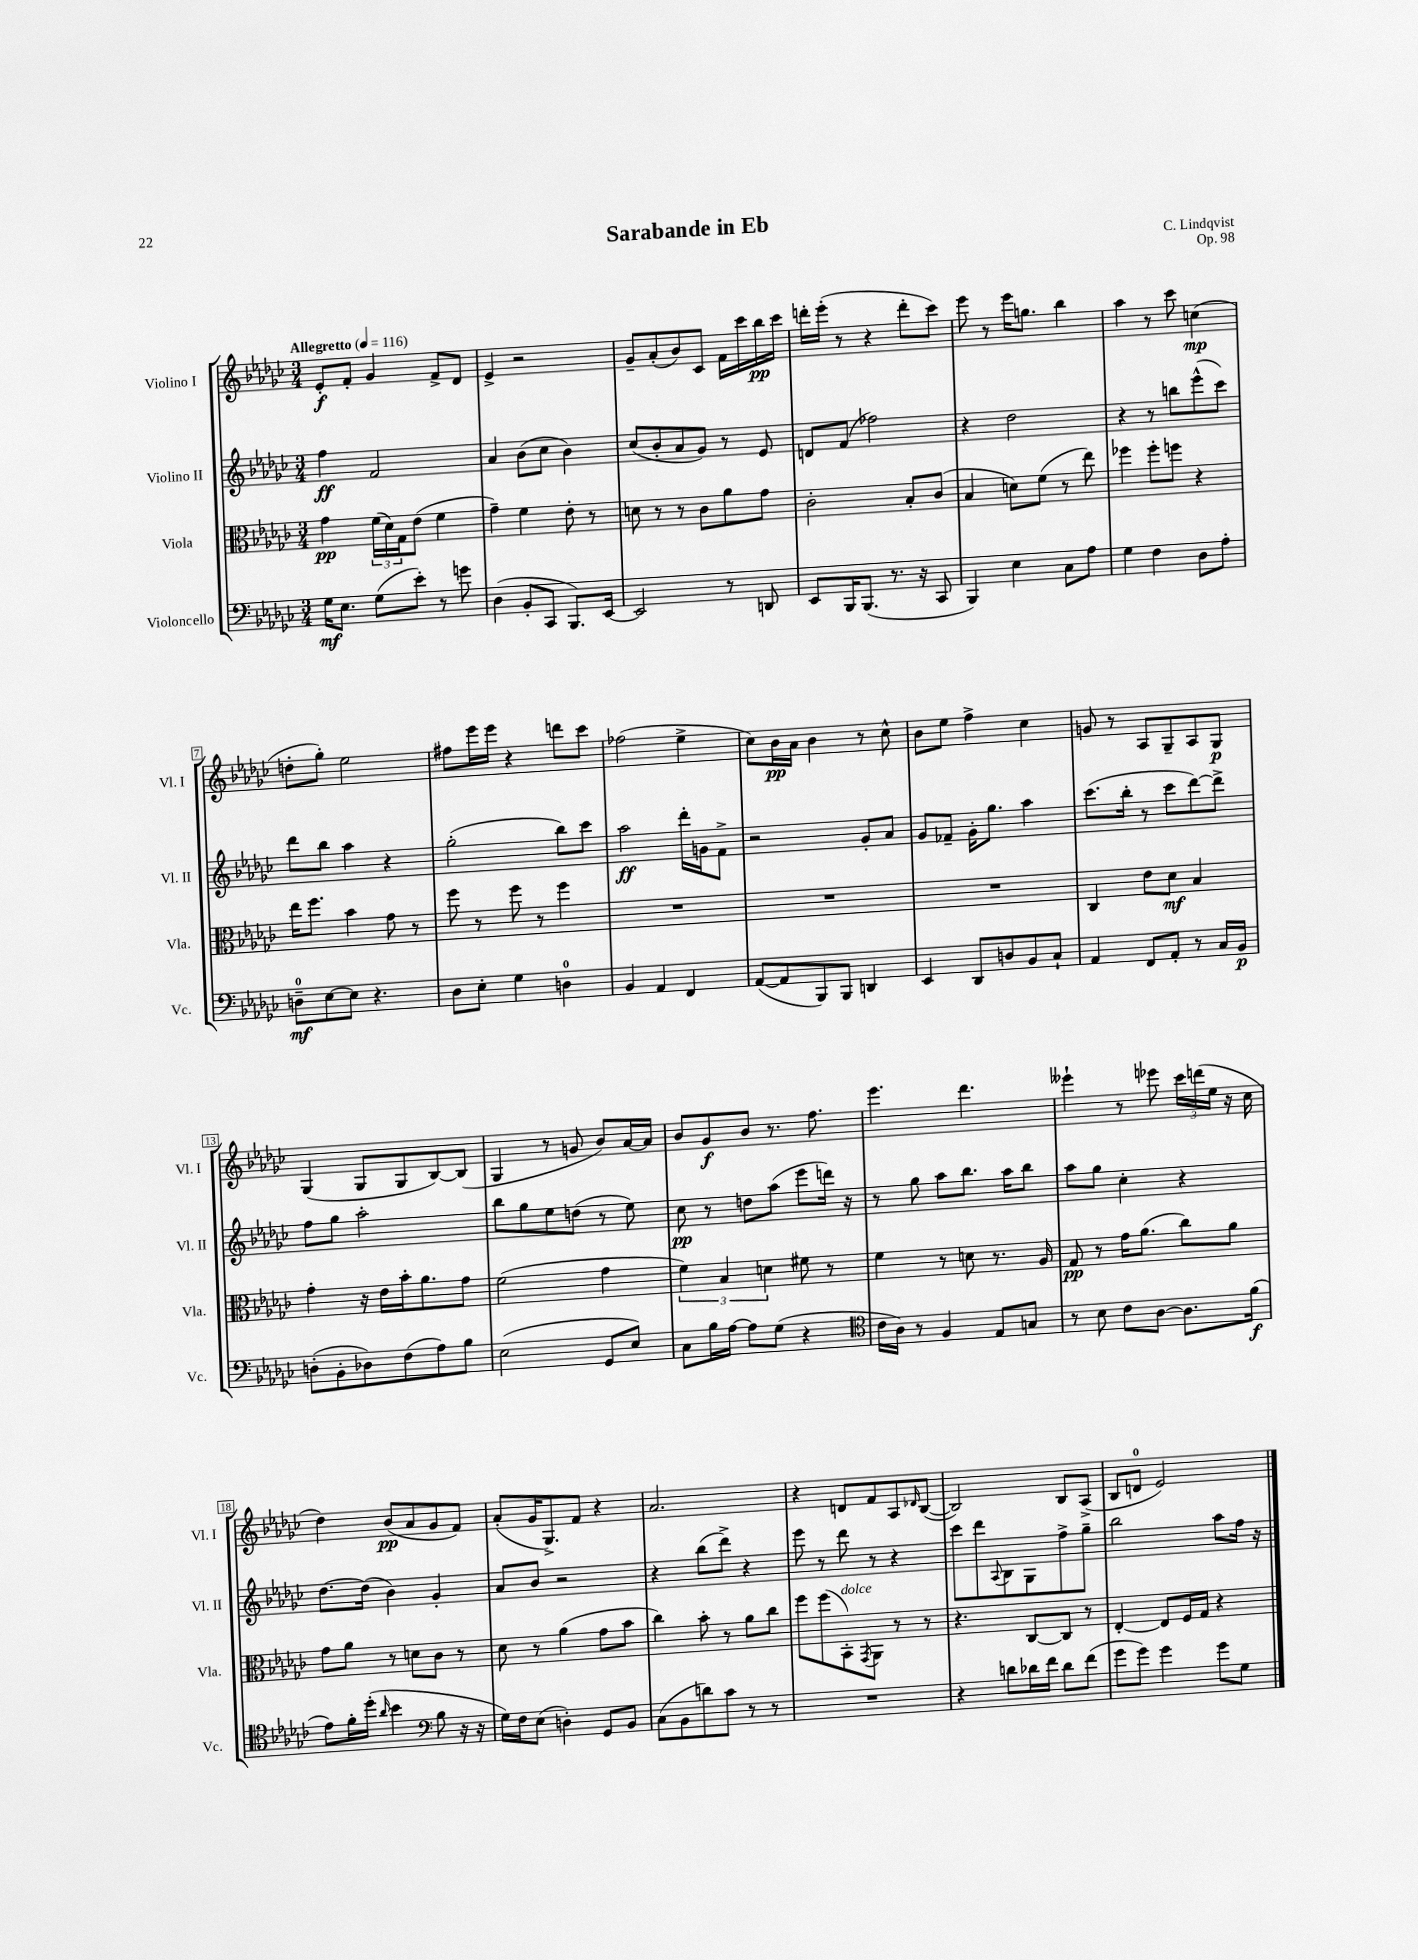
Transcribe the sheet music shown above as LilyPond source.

\header { title = "Sarabande in Eb" composer = "C. Lindqvist" opus = "Op. 98" }
<<
\new StaffGroup <<
\new Staff = "s0" \with { instrumentName = "Violino I" shortInstrumentName = "Vl. I" } {
    \clef treble \key ges \major \numericTimeSignature \time 3/4 \tempo "Allegretto" 4 = 116
    ees'8-.\f f'8-. ges'4 f'8-> des'8 |
    ees'4-> r2 |
    ges'8-- aes'8-.( bes'8) ces'8 f'16 ces'''16 bes''16\pp ces'''16 |
    d'''16-. ees'''16-.( r8 r4 d'''8-. ces'''8) |
    ees'''8 r8 ees'''16 g''8. bes''4 |
    aes''4 r8 ces'''8 c''4\mp( |
    d''8-. ges''8-.) ees''2 |
    fis''8 ees'''16 ees'''16 r4 d'''8 ces'''8 |
    fes''2( ees''4-> |
    ces''8) bes'16\pp aes'16 bes'4 r8 ces''8-^ |
    bes'8 ees''8 f''4-> ces''4 |
    g'8 r8 aes8 ges8-- aes8 ges8\p |
    ges4( ges8 ges8 bes8~) bes8( |
    ges4 r8 g'8 bes'8) aes'16~ aes'16 |
    bes'8 ges'8\f bes'8 r8. f''8. |
    ees'''4. des'''4. |
    eeses'''4-! r8 ees'''8 \tuplet 3/2 { ces'''16 d'''16( ees''16 } r16 ces''16 |
    des''4) bes'8\pp( aes'8 ges'8 f'8) |
    aes'8-.( ges'16 ges8.->) f'8 r4 |
    aes'2. |
    r4 d'8 f'8 aes8 \grace { des'16 } bes8~( |
    bes2) bes8 aes8->( |
    bes8 d'8-0 ees'2) \bar "|." |
}
\new Staff = "s1" \with { instrumentName = "Violino II" shortInstrumentName = "Vl. II" } {
    \clef treble \key ges \major \numericTimeSignature \time 3/4
    f''4\ff f'2 |
    aes'4 bes'8( ces''8 bes'4) |
    ces''8( bes'8-. aes'8 ges'8) r8 ees'8 |
    d'8 f'8( fes''2) |
    r4 des''2 |
    r4 r8 b''8 ees'''8-^( ces'''8) |
    des'''8 bes''8 aes''4 r4 |
    ges''2-.( bes''8) ces'''8 |
    aes''2\ff des'''16-. g'16 f'8-> |
    r2 ges'8-. aes'8 |
    ges'8 fes'8-- ges'16-. ges''8. aes''4 |
    ces'''8.( bes''16-. r8 ces'''8 des'''8~) des'''8-> |
    f''8 ges''8 aes''2-. |
    bes''8 ges''8 ees''8 d''8( r8 ees''8) |
    ces''8\pp r8 d''8 aes''8( ees'''8 d'''16) r16 |
    r8 ges''8 aes''8 bes''8. aes''16 bes''8 |
    aes''8 ges''8 ces''4-. r4 |
    des''8.~ des''16( bes'4) ges'4-. |
    aes'8 bes'8 r2 |
    r4 bes''8( des'''8->) r4 |
    ees'''8 r8 des'''8 r8 r4 |
    ces'''8 des'''8 \appoggiatura { aes8 } bes8 ges8 f''8-> ges''8-- |
    bes''2 aes''8 f''16 r16 \bar "|." |
}
\new Staff = "s2" \with { instrumentName = "Viola" shortInstrumentName = "Vla." } {
    \clef alto \key ges \major \numericTimeSignature \time 3/4
    ges'4\pp \tuplet 3/2 { f'16( des'16) ges16 } ees'8( f'4 |
    ges'4--) f'4 ees'8-. r8 |
    d'8 r8 r8 ces'8 aes'8 ges'8 |
    ces'2-. bes8-. ces'8( |
    bes4 d'8) f'8( r8 ees''8) |
    fes''4 fes''8-. f''8 r4 |
    ees''16 f''8. bes'4 ges'8 r8 |
    f''8 r8 f''8 r8 f''4 |
    R2. |
    R2. |
    R2. |
    ces4 ees'8 des'8\mf bes4 |
    ges'4-. r16 ees'16 bes'16-. aes'8. ges'8 |
    f'2( ges'4 |
    \tuplet 3/2 { f'4) bes4 d'4 } fis'8 r8 |
    f'4 r8 d'8 r8. aes16 |
    ges8\pp r8 ges'16 aes'8.( ces''8) aes'8 |
    ges'8 aes'8 r8 d'8 ces'8 r8 |
    des'8 r8 aes'4( ges'8 bes'8 |
    ces''4) bes'8-. r8 aes'8 ces''8 |
    f''8 f''8( bes,8-.^\markup { \italic "dolce" }) \acciaccatura { ges,8 } aes,8 r8 r8 |
    r4. ces8~ ces8 r8 |
    ees4~-. ees8 f16 ges16 r4 \bar "|." |
}
\new Staff = "s3" \with { instrumentName = "Violoncello" shortInstrumentName = "Vc." } {
    \clef bass \key ges \major \numericTimeSignature \time 3/4
    ges16\mf ees8. ges8( ees'8-.) r8 g'8 |
    des4( bes,8-. ces,8 bes,,8.) ees,16~ |
    ees,2 r8 d,8 |
    ees,8 bes,,16 bes,,8.( r8. r16 ces,8 |
    bes,,4) ees4 ces8 aes8 |
    ges4 f4 des8 aes8-. |
    d8-0--\mf ees8~ ees8 r4. |
    des8 ees8-. ges4 d4-0 |
    bes,4 aes,4 f,4 |
    aes,8~( aes,8 bes,,8) bes,,8 d,4 |
    ees,4 des,8 d8 bes,8 ces8-! |
    aes,4 f,8 aes,8-. r8 ces16 bes,16\p |
    d8-.( bes,8-. des8) f8( aes8) bes8 |
    ees2( ges,8 ees8) |
    ces8 bes16 aes16~ aes8 ges8( r4 |
    \clef tenor ces'16 aes16) r8 f4 ees8 g8 |
    r8 bes8 ces'8 aes8~ aes8. f'16\f( |
    ees'8) f'16-. des''16-.( \grace { aes'16 } bes'4 \clef bass bes8 r16 r16 |
    ges16) f16 ees8( d4-.) ges,8 bes,8 |
    ces8( bes,8 d'8) ces'8 r8 r8 |
    R2. |
    r4 d'8 des'16 f'16 des'8 f'8( |
    ges'8 ges'8) ges'4 ges'8 ges8 \bar "|." |
}
>>
>>
\layout { \context { \Score \override BarNumber.stencil = #(make-stencil-boxer 0.1 0.3 ly:text-interface::print) } }
